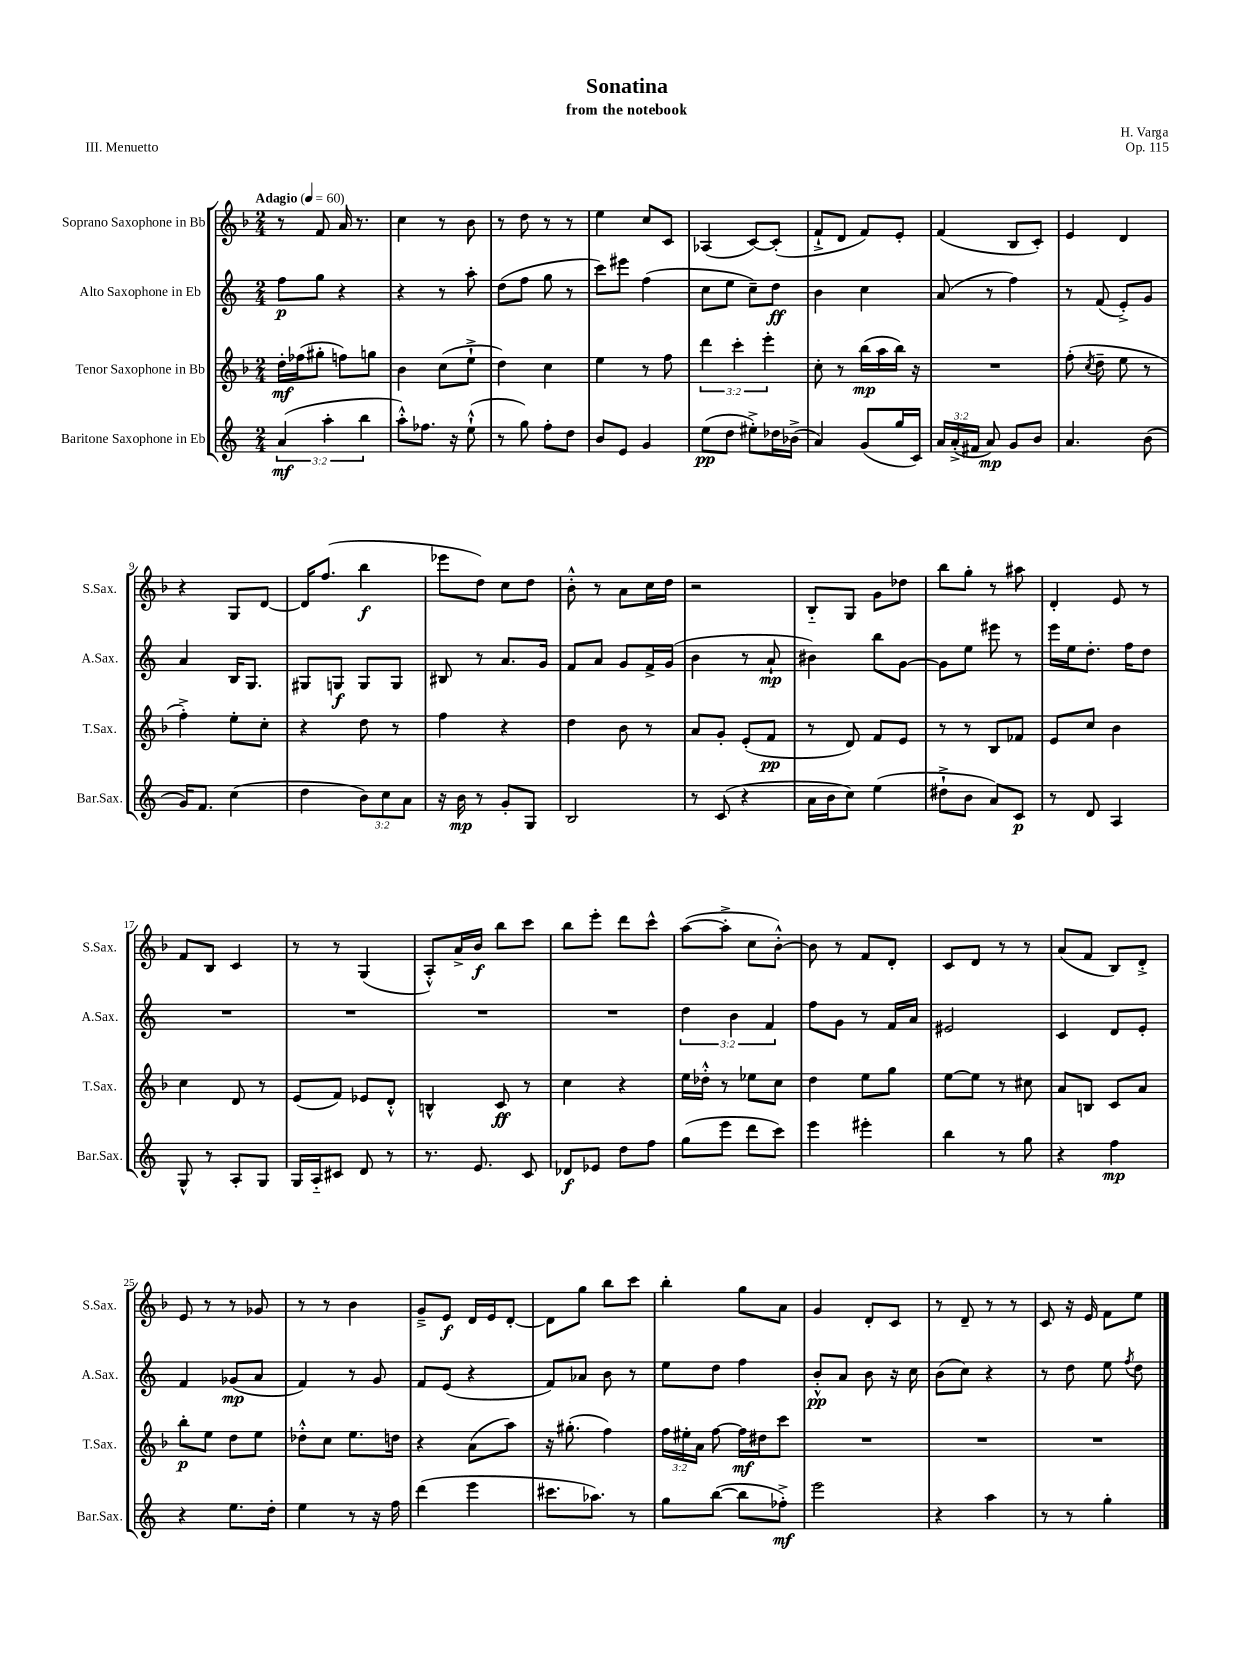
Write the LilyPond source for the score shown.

\header { title = "Sonatina" composer = "H. Varga" subtitle = "from the notebook" opus = "Op. 115" piece = "III. Menuetto" }
<<
\new StaffGroup <<
\new Staff = "s0" \with { instrumentName = "Soprano Saxophone in Bb" shortInstrumentName = "S.Sax." } {
    \clef treble \key f \major \numericTimeSignature \time 2/4 \tempo "Adagio" 4 = 60
    \autoBeamOff r8 f'8 a'16 r8. |
    c''4 r8 bes'8 |
    r8 d''8 r8 r8 |
    e''4 c''8[ c'8] |
    aes4( c'8[~) c'8]-.( |
    f'8[-!-> d'8] f'8[) e'8]-. |
    f'4( bes8[ c'8]-.) |
    e'4 d'4 |
    r4 g8[ d'8]~ |
    d'16[ f''8.]( bes''4\f |
    ees'''8[ d''8]) c''8[ d''8] |
    bes'8-.-^ r8 a'8[ c''16 d''16] |
    r2 |
    bes8[-_ g8] g'8[ des''8] |
    bes''8[ g''8]-. r8 ais''8 |
    d'4-. e'8 r8 |
    f'8[ bes8] c'4 |
    r8 r8 g4( |
    a8[-.-^) a'16-> bes'16]\f bes''8[ c'''8] |
    bes''8[ e'''8]-. d'''8[ c'''8]-^ |
    a''8[~( a''8]-.-> c''8[ bes'8]~-.-^) |
    bes'8 r8 f'8[ d'8]-. |
    c'8[ d'8] r8 r8 |
    a'8[( f'8] bes8[) d'8]-.-> |
    e'8 r8 r8 ges'8 |
    r8 r8 bes'4 |
    g'8[---> e'8]\f d'16[ e'16 d'8]~-. |
    d'8[ g''8] bes''8[ c'''8] |
    bes''4-. g''8[ a'8] |
    g'4 d'8[-. c'8] |
    r8 d'8-- r8 r8 |
    c'8 r16 e'16 f'8[ e''8] \bar "|." |
}
\new Staff = "s1" \with { instrumentName = "Alto Saxophone in Eb" shortInstrumentName = "A.Sax." } {
    \clef treble \key c \major \numericTimeSignature \time 2/4 \override Staff.TupletNumber.text = #tuplet-number::calc-fraction-text
    \autoBeamOff f''8[\p g''8] r4 |
    r4 r8 a''8-. |
    d''8[( f''8] g''8 r8 |
    c'''8[) eis'''8] f''4( |
    c''8[ e''8] c''8[--) d''8]\ff |
    b'4 c''4 |
    a'8( r8 f''4) |
    r8 f'8( e'8[-.->) g'8] |
    a'4 b16[ g8.] |
    gis8[ g8]\f g8[ g8] |
    bis8 r8 a'8.[ g'16] |
    f'8[ a'8] g'8[ f'16-> g'16]( |
    b'4 r8 a'8-!\mp |
    bis'4) b''8[ g'8]~ |
    g'8[ e''8] eis'''8 r8 |
    e'''16[ e''16 d''8.]-. f''16[ d''8] |
    R2 |
    R2 |
    R2 |
    R2 |
    \tuplet 3/2 { d''4 b'4 f'4 } |
    f''8[ g'8] r8 f'16[ a'16] |
    eis'2 |
    c'4 d'8[ e'8]-. |
    f'4 ges'8[\mp( a'8] |
    f'4) r8 g'8 |
    f'8[ e'8]( r4 |
    f'8[) aes'8] b'8 r8 |
    e''8[ d''8] f''4 |
    b'8[-.-^\pp a'8] b'8 r16 c''16 |
    b'8[( c''8]) r4 |
    r8 d''8 e''8 \acciaccatura { f''8 } d''8 \bar "|." |
}
\new Staff = "s2" \with { instrumentName = "Tenor Saxophone in Bb" shortInstrumentName = "T.Sax." } {
    \clef treble \key f \major \numericTimeSignature \time 2/4 \override Staff.TupletNumber.text = #tuplet-number::calc-fraction-text
    \autoBeamOff d''16[-.\mf fes''16( gis''8]-. f''8[) g''8] |
    bes'4 c''8[( e''8]-!-> |
    d''4) c''4 |
    e''4 r8 f''8 |
    \tuplet 3/2 { d'''4 c'''4-. e'''4-. } |
    c''8-. r8 bes''16[\mp( a''16 bes''16]) r16 |
    R2 |
    f''8-.( \acciaccatura { c''8 } d''8-- e''8 r8 |
    f''4-.->) e''8[-. c''8]-. |
    r4 d''8 r8 |
    f''4 r4 |
    d''4 bes'8 r8 |
    a'8[ g'8]-. e'8[-.( f'8]\pp |
    r8 d'8) f'8[ e'8] |
    r8 r8 bes8[ fes'8] |
    e'8[ c''8] bes'4 |
    c''4 d'8 r8 |
    e'8[( f'8]) ees'8[ d'8]-.-^ |
    b4-^ c'8\ff r8 |
    c''4 r4 |
    e''16[ des''16]-.-^ r8 ees''8[ c''8] |
    d''4 e''8[ g''8] |
    e''8[~ e''8] r8 cis''8 |
    a'8[ b8] c'8[ a'8] |
    bes''8[-.\p e''8] d''8[ e''8] |
    des''8[-.-^ c''8] e''8.[ d''16] |
    r4 a'8[( a''8]) |
    r16 gis''8.-.( f''4) |
    \tuplet 3/2 { f''16[ eis''16-. a'16] } f''8~ f''16[\mf dis''16 c'''8] |
    R2 |
    R2 |
    R2 \bar "|." |
}
\new Staff = "s3" \with { instrumentName = "Baritone Saxophone in Eb" shortInstrumentName = "Bar.Sax." } {
    \clef treble \key c \major \numericTimeSignature \time 2/4 \override Staff.TupletNumber.text = #tuplet-number::calc-fraction-text
    \autoBeamOff \tuplet 3/2 { a'4\mf( a''4-. b''4 } |
    a''8[-.-^) fes''8.] r16 e''8-!-^( |
    r8 g''8) f''8[-. d''8] |
    b'8[ e'8] g'4 |
    e''8[\pp( d''8] eis''8[-.->) des''16 bes'16]->( |
    a'4) g'8[( g''16 c'16]) |
    \tuplet 3/2 { a'16[ a'16-.->( fis'16] } a'8\mp) g'8[ b'8] |
    a'4. b'8( |
    g'16[) f'8.] c''4( |
    d''4 \tuplet 3/2 { b'8[) c''8 a'8] } |
    r16 b'16\mp r8 g'8[-. g8] |
    b2 |
    r8 c'8( r4 |
    a'16[ b'16 c''8]) e''4( |
    dis''8[-!-> b'8] a'8[) c'8]\p |
    r8 d'8 a4 |
    g8-^ r8 a8[-. g8] |
    g16[ a16-_ cis'8] d'8 r8 |
    r8. e'8. c'8 |
    des'8[\f ees'8] d''8[ f''8] |
    g''8[( e'''8] d'''8[ c'''8]) |
    e'''4 eis'''4-. |
    b''4 r8 g''8 |
    r4 f''4\mp |
    r4 e''8.[ d''16]-. |
    e''4 r8 r16 f''16 |
    d'''4( e'''4 |
    cis'''8.[ aes''8.]) r8 |
    g''8[ b''8]~( b''8[ fes''8]-.->\mf) |
    e'''2 |
    r4 a''4 |
    r8 r8 g''4-. \bar "|." |
}
>>
>>
